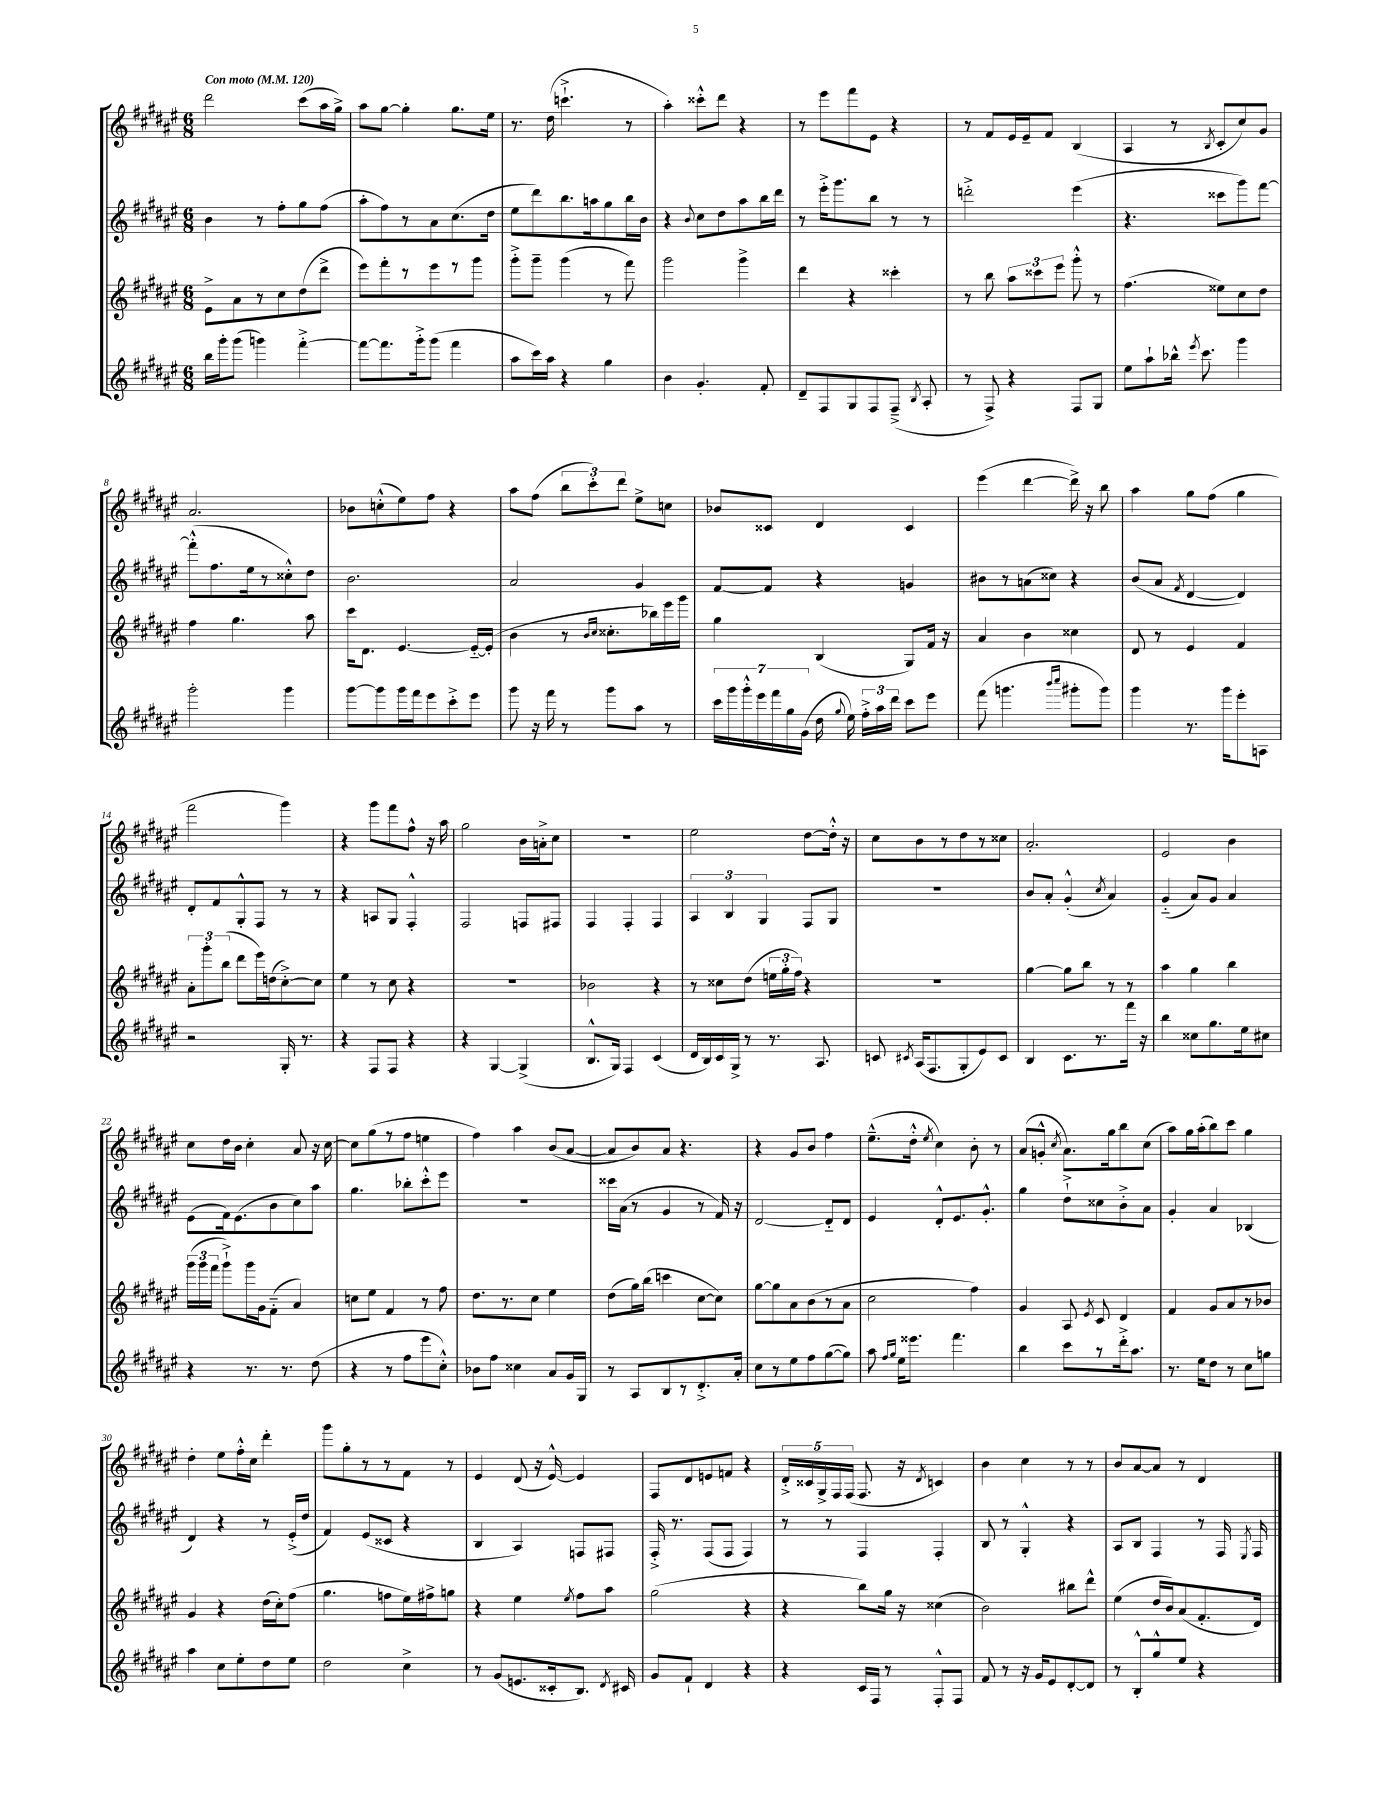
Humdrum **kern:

**kern	**kern	**kern	**kern
*staff4	*staff3	*staff2	*staff1
*clefG2	*clefG2	*clefG2	*clefG2
*k[f#c#g#d#a#e#]	*k[f#c#g#d#a#e#]	*k[f#c#g#d#a#e#]	*k[f#c#g#d#a#e#]
*M6/8	*M6/8	*M6/8	*M6/8
*MM120	*MM120	*MM120	*MM120
16bb\LL	8e#^\L	4b\	2ddd#\
16ggg#'\J	.	.	.
(8ggg#\J	8a#\	.	.
4ggg\)	8r	8r	.
.	8cc#\	8ff#'\L	.
[4fff#'^\	(8dd#\	8gg#\	(8ccc#\L
.	8ddd#^\J	(8ff#\J	16aa#\L
.	.	.	16gg#^\JJ)
=	=	=	=
8fff#\_L	8eee#\L)	8aa#'\L	8aa#\L
8.fff#\]	8fff#'\	8ff#\)	[8gg#\J
.	8r	8r	4gg#'\]
16ggg#'^\k	.	.	.
(8ggg#\J	8eee#\	8a#\	.
4fff#\	8r	(8.cc#\	8.gg#\L
.	8ggg#\J	.	.
.	.	16dd#\Jk	16ee#\Jk
=	=	=	=
8aa#\L	8ggg#'^\L	8ee#\L	8.r
16ccc#\L)	8ggg#~\J	8ddd#\)	.
16aa#\JJ	.	.	(16dd#\
4r	(4ggg#\	8.bb\	4.ccc`^\
.	.	16aa\k	.
4gg#\	8r	8gg#\	.
.	8fff#\)	16bb\L	8r
.	.	16b\JJ	.
=	=	=	=
4b\	2ggg#\	4r	4aa#'\)
.	.	8qqb/	.
4.g#'/	.	8cc#\L	8ccc##'^^\L
.	.	8dd#\	8ddd#\J
.	4ggg#^\	8aa#\	4r
8f#'/	.	16bb\L	.
.	.	16ddd#\JJ	.
=	=	=	=
8d#~/L	4ddd#\	8r	8r
8F#/	.	16eee#'^\LK	8eee#\L
.	.	8.ggg#\	.
8G#/	4r	.	8fff#\
8F#/	.	8bb\J	8e#\J
(8F#~^/J	4ccc##'\	8r	4r
8qB/	.	.	.
8A#'/	.	8r	.
=	=	=	=
8r	8r	2ddd'^\	8r
8F#^/)	8bb\	.	8f#/L
4r	12aa#\L	.	16e#/L
.	.	.	16e#~/J
.	12ccc##\	.	.
.	.	.	8f#/J
.	12eee#\J	.	.
8F#/L	8ggg#'^^\	(4eee#\	(4B/
8G#/J	8r	.	.
=	=	=	=
8ee#\L	(4.ff#\	4.r	4A#/
8aa#`\	.	.	.
16bb-^^\Jk	.	.	8r
8qeee#/	.	.	.
8.ccc#\	.	.	.
.	.	.	8qB/
.	8ee##\L)	8ccc##\L	8c#'/L
4ggg#\	8cc#\	8ggg#\)	8cc#/)
.	8dd#\J	[8fff#\J	8g#/J
=	=	=	=
2ggg#'\	4ff#\	(8fff#'^^\]L	2.a#/
.	.	8.ff#\	.
.	4.gg#\	.	.
.	.	16ee#\k	.
.	.	8r	.
4ggg#\	.	8cc##'^^\)	.
.	8aa#\	8dd#\J	.
=	=	=	=
[8ggg#\L	16ccc#\LK	2.b\	8b-\L
.	8.d#\J	.	.
8ggg#\]	.	.	(8cc'^^\
16ggg#\L	[4.e#/	.	8ee#\)
16fff#\J	.	.	.
8eee#\	.	.	8ff#\J
8ccc#'^\	.	.	4r
8eee#\J	16e#'~/_LL	.	.
.	(16e#'/]JJ	.	.
=	=	=	=
8ggg#\	4b\	2a#/	8aa#\L
16r	.	.	(8ff#\J
16fff#\	.	.	.
8r	8r	.	12bb\L
.	.	.	12ccc#'\)
.	16qqb/LL	.	.
.	16qqcc#/JJ	.	.
8ggg#\L	8.cc##'\L	.	.
.	.	.	12ddd#\J
8aa#\J	.	4g#/	8ee#^\L
.	16bb-\L)	.	.
8r	16eee#\	.	8cc\J
.	16ggg#\JJ	.	.
=	=	=	=
28ccc#\LL	4gg#\	[8f#/L	8b-/L
28ggg#\	.	.	.
28ggg#'^^\	.	.	.
28eee#\	.	.	.
.	.	8f#/]J	8c##/J
28fff#\	.	.	.
28gg#\	.	.	.
(28g#\JJ	.	.	.
16dd#\	(4B/	4r	4d#/
8qqgg#/	.	.	.
16ee#\)	.	.	.
24ff#'^\LL	.	.	.
24aa#\	.	.	.
24ddd#\JJ	.	.	.
8ccc#\L	8G#/L)	4g/	4c##/
8eee#\J	16f#/Jk	.	.
.	16r	.	.
=	=	=	=
(8fff#\	4a#/	8b#\L	(4eee#\
4.ggg\	.	8r	.
.	4b\	(8a\	[4ddd#\
.	.	8cc##\J)	.
16qqbbb/LL	.	.	.
16qqcccc#/JJ	.	.	.
8ggg#'\L	4cc##\	4r	16ddd#^\])
.	.	.	16r
8ggg#\J)	.	.	8bb\
=	=	=	=
4ggg#\	8d#/	(8b/L	4aa#\
.	8r	8a#/J	.
.	.	8qf#/	.
8.r	4e#/	[4d#/	8gg#\L
.	.	.	(8ff#\J
16ggg#\LK	.	.	.
8eee#'\	4f#/	4d#/])	4gg#\
8A\J	.	.	.
=	=	=	=
2r	12a#'\L	8d#'/L	2fff#\
.	12ggg#'\	.	.
.	.	8f#/	.
.	(12bb\J	.	.
.	8ddd#\L	8G#'^^/	.
.	16eee#\L)	8F#/J	.
.	(16dd\J	.	.
16G#'/	[8cc#'^\)	8r	4ggg#\)
8.r	.	.	.
.	8cc#\]J	8r	.
=	=	=	=
4r	4ee#\	4r	4r
8F#/L	8r	8A/L	8ggg#\L
8F#/J	8cc#\	8G#/J	8fff#\
4r	4r	4F#'^^/	8ff#^^\J
.	.	.	16r
.	.	.	16aa#\
=	=	=	=
4r	2.r	2F#/	2gg#\
[4G#/	.	.	.
(4G#^/]	.	8F/L	16b\LL
.	.	.	16a'^\J
.	.	8F#/J	8cc#\J
=	=	=	=
8.B^^/L	2b-\	4F#/	2.r
16G#/Jk)	.	.	.
4F#/	.	4F#'/	.
(4c#/	4r	4F#/	.
=	=	=	=
16d#/LL	8r	6A#/	2ee#\
16B/)	.	.	.
16c#/	8cc##\L	.	.
.	.	6B/	.
16G#^/JJ	.	.	.
8r	(8dd#\J	.	.
.	.	6G#/	.
8.r	24ee\LL	.	.
.	24gg#'\	.	.
.	24ff#\JJ)	.	.
.	4r	8F#/L	[8dd#\L
8.A#/	.	.	.
.	.	8G#/J	16dd#'^^\]Jk
.	.	.	16r
=	=	=	=
8c/	2.r	2.r	8cc#\L
8qc#/	.	.	.
(16A#/LK	.	.	8b\
8.F#/	.	.	.
.	.	.	8r
8G#'/	.	.	8dd#\
8e#/)	.	.	8r
8c#/J	.	.	8cc##\J
=	=	=	=
4B/	[4gg#\	8b/L	2.a#'/
.	.	8a#'/J	.
8.c#\L	8gg#\]L	(4g#'^^/	.
.	8bb\J	.	.
8.r	.	.	.
.	.	8qcc#/	.
.	8r	4a#/)	.
16fff#\Jk	8r	.	.
16r	.	.	.
=	=	=	=
4bb\	4aa#\	(4g#'~/	2e#/
8cc##\L	4gg#\	8a#/L)	.
8.gg#\	.	8g#/J	.
.	4bb\	4a#/	4b\
16ee#\k	.	.	.
8cc#\J	.	.	.
=	=	=	=
4r	(24ggg#\LL	(8e#\L	8cc#\L
.	24ggg#\	.	.
.	24fff#\JJ	.	.
.	8ggg#`^\L)	16f#\k)	16dd#\L
.	.	(8.e#\	16b\JJ
8.r	16ggg#\L	.	4cc#'\
.	16g#\J	.	.
.	(8f#'~\J	8b\	.
8.r	.	.	.
.	4a#/)	8cc#\)	8a#/
(8dd#\	.	8aa#\J	16r
.	.	.	[16cc#\
=	=	=	=
4r	8cc\L	4.gg#\	8cc#\]L
.	8ee#\J	.	(8gg#\
8r	4f#/	.	8r
8ff#\L	.	8bb-'\L	8ff#\J
8eee#\	8r	8ccc#'^^\	4ee\
8cc#'^^\J)	8ff#\	8eee#\J	.
=	=	=	=
8b-\L	8.dd#\L	2.r	4ff#\)
8ff#\J	.	.	.
.	8.r	.	.
4cc##\	.	.	4aa#\
.	8cc#\J	.	.
8a#/L	4ee#\	.	(8b/L
16g#/L	.	.	[8a#/J
16G#/JJ	.	.	.
=	=	=	=
8r	(8dd#\L	16ccc##\LL	8a#/]L
.	.	(16a#\JJ	.
8A#/L	16gg#\L)	8r	8b/)
.	(16bb\JJ	.	.
8B/	4ccc\	4g#/	8a#/J
8r	.	.	4.r
8.d#'^/	[8cc#\L	8r	.
.	8cc#\]J)	16f#/)	.
16a#'/Jk	.	16r	.
=	=	=	=
8cc#\L	[8gg#\L	[2d#/	4r
8r	8gg#\]	.	.
8ee#\	8a#\	.	8g#/L
8ff#\	(8b\	.	8b/J
([8gg#\	8r	8d#'~/]L	4ff#\
8gg#\]J)	8a#\J	8d#/J	.
=	=	=	=
8aa#\	2cc#\	4e#/	(8.ee#~^^\L
16qqff#/LL	.	.	.
16qqgg#/JJ	.	.	.
16ee#\LK	.	.	.
8.eee##\J	.	.	16dd#'^^\Jk
.	.	.	8qee#/
.	.	8d#'^^/L	4cc#\)
4.fff#\	.	8.e#/	.
.	4ff#\)	.	8b'\
.	.	8.g#'^^/J	.
.	.	.	8r
=	=	=	=
4bb\	4g#/	4gg#\	(8a#/L
.	.	.	8g'^^/J
.	.	.	8qcc#/
8ccc#\L	8A#/	8dd#`^\L	8.a#\L)
.	8qe#/	.	.
8r	8c#/	8cc##\	.
.	.	.	16gg#\k
16ddd#'^\k	4d#/	8b'^\	8bb\
8.aa#\J	.	.	.
.	.	8a#\J	(8cc#\J
=	=	=	=
8.r	4f#/	4g#'/	8aa#\L)
.	.	.	16gg#\L
16ee#\LK	.	.	(16aa#'\J
8dd#\J	8g#/L	4a#/	8bb\)
8r	8a#/	.	8ccc#\J
8cc#\L	8r	(4B-/	4gg#\
8gg\J	8b-/J	.	.
=	=	=	=
4aa#\	4g#/	4d#/)	4dd#'\
8cc#\L	4r	4r	8ee#\L
8ee#'\	.	.	16ff#'^^\L
.	.	.	16cc#\JJ
8dd#\	(16dd#\LL	8r	4ddd#'\
.	16cc#'\J)	.	.
8ee#\J	(8ff#\J	(16e#'^/LL	.
.	.	16dd#/JJ	.
=	=	=	=
2dd#\	4.gg#\	4f#/)	8ggg#\L
.	.	.	8gg#'\
.	.	(8e#/L	8r
.	8ff\L	8c##/J	8r
4cc#^\	16ee#\L)	4r	8f#\J
.	16ff#^\J	.	.
.	8gg\J	.	8r
=	=	=	=
8r	4r	4B/	4e#/
(8g#/L	.	.	.
8.e/	4ee#\	4A#/)	(8d#/
.	.	.	16r
16c##'/k	.	.	[16e#^^/)
.	8qee#/	.	.
8.B/J)	8ff#\L	8F/L	4e#/]
.	8aa#\J	8F#/J	.
8qd#/	.	.	.
16c#/	.	.	.
=	=	=	=
8g#/L	(2gg#\	16F#'^/	8F#/L
.	.	8.r	.
8f#`/J	.	.	8d#/
4d#/	.	(8F#/L	8e/
.	.	8F#/J	8f/J
4r	4r	4F#/)	4r
=	=	=	=
4r	4r	8r	20d#'^/LL
.	.	.	20c##/
.	.	.	20G#^/
.	.	8r	.
.	.	.	20F#/
.	.	.	(20F#/JJ
16c#/LL	8bb\L)	4F#/	8.F#/
16F#/JJ	.	.	.
8r	16gg#\Jk	.	.
.	16r	.	16r
.	.	.	8qd#/
8F#'^^/L	(4cc##\	4F#'/	4c/)
8F#/J	.	.	.
=	=	=	=
8f#/	2b\)	8B/	4b\
8r	.	8r	.
16r	.	4G#'^^/	4cc#\
16g#/LK	.	.	.
8e#/	.	.	.
[8d#'/	8bb#\L	4r	8r
8d#/]J	8ddd#^^\J	.	8r
=	=	=	=
8r	(4ee#\	8A#/L	8b/L
8B'^^/L	.	8B/J	[8a#/
8gg#^^/	16dd#/LL	4F#/	8a#/]J
.	16b/J)	.	.
8ee#/J	(8a#/	.	8r
4r	8.f#'/	8r	4d#/
.	.	16F#/	.
.	.	8qE#/	.
.	16d#/Jk)	16F#/	.
==	==	==	==
*-	*-	*-	*-
